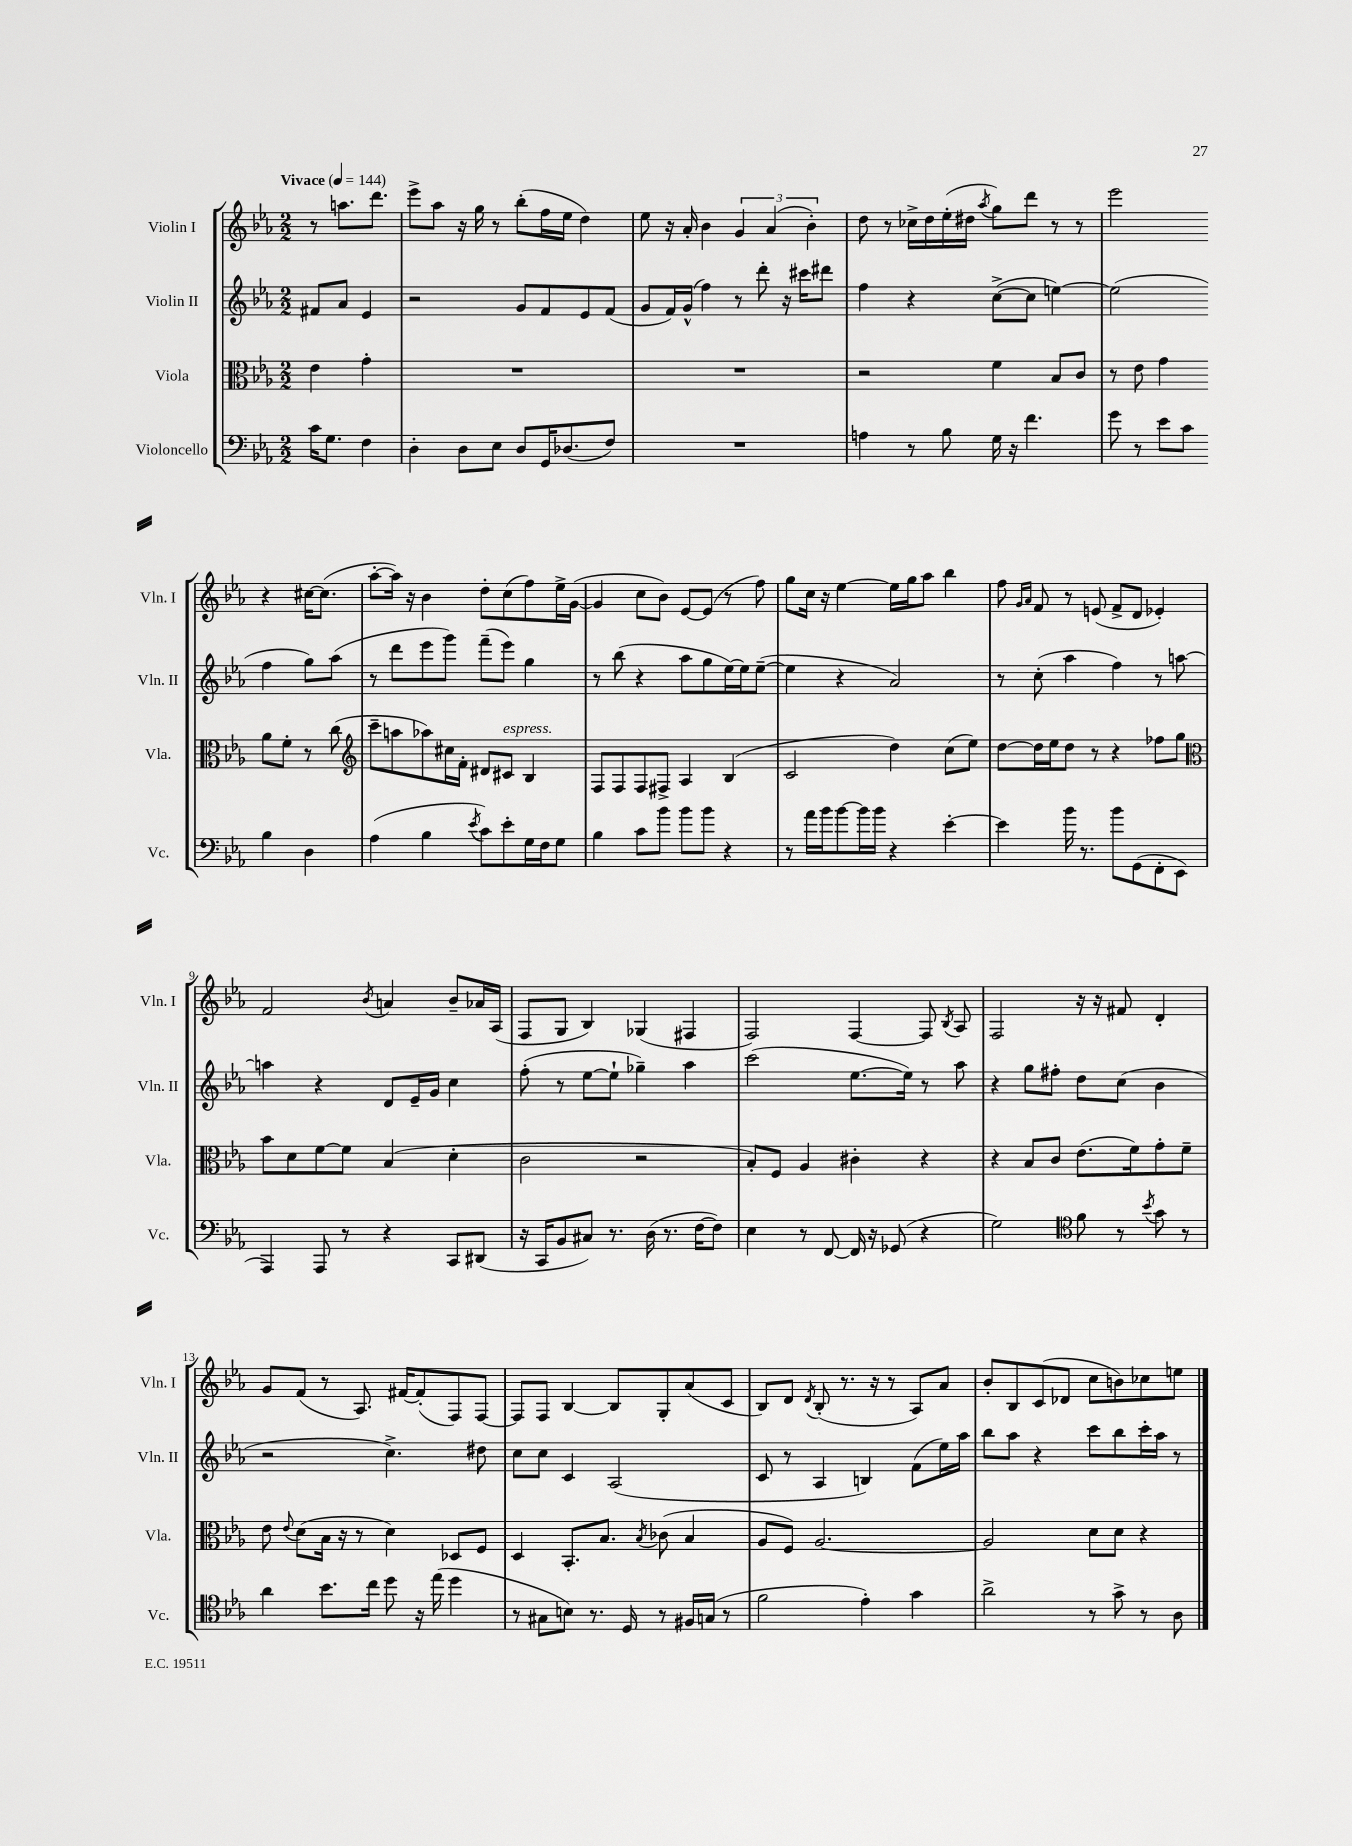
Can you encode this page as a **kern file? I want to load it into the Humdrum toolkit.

**kern	**kern	**kern	**kern
*part4	*part3	*part2	*part1
*staff4	*staff3	*staff2	*staff1
*I"Violoncello	*I"Viola	*I"Violin II	*I"Violin I
*I'Vc.	*I'Vla.	*I'Vln. II	*I'Vln. I
*clefF4	*clefC3	*clefG2	*clefG2
*k[b-e-a-]	*k[b-e-a-]	*k[b-e-a-]	*k[b-e-a-]
*M2/2	*M2/2	*M2/2	*M2/2
*MM144	*MM144	*MM144	*MM144
=	=	=	=
!	!	!	!LO:TX:a:B:t=Vivace
16c\KL	4e-\	8f#X/L	8r
8.G\J	.	.	.
.	.	8a-/J	8.aan\L
4F\	4g'\	4e-/	.
.	.	.	8.ddd\J
=1	=1	=1	=1
4D'\	1r	2r	8eee-^\L
.	.	.	8aa-\J
8D\L	.	.	16r
.	.	.	16gg\
8E-\J	.	.	8r
8D/L	.	8g/L	(8bb-'\L
16GG/K	.	8f/	16ff\L
(8.D-X/	.	.	16ee-\JJ
.	.	8e-/	4dd\)
8F/J)	.	(8f/J	.
=2	=2	=2	=2
1r	1r	8g/L	8ee-\
.	.	16f/L)	16r
.	.	(16g^^/JJ	16a-'/
.	.	4ff\)	4b-\
.	.	8r	6g/
.	.	8ddd'\	.
.	.	.	(6a-/
.	.	16r	.
.	.	16ccc#X\KL	.
.	.	.	6b-'\)
.	.	8ddd#X\J	.
=3	=3	=3	=3
4An\	2r	4ff\	8dd\
.	.	.	8r
8r	.	4r	16cc-X^\LL
.	.	.	16dd\
8B-\	.	.	(16ee-'\
.	.	.	16dd#X\JJ
.	.	.	8qaa-/
16G\	4f\	([8cc^\L	8gg\L)
16r	.	.	.
4.f\	.	8cc\J]	8ddd\J
.	8B-/L	[4een\)	8r
.	8c/J	.	8r
=4	=4	=4	=4
8g\	8r	(2ee\]	2eee-\
8r	8e-\	.	.
8e-\L	4g\	.	.
8c\J	.	.	.
4B-\	8a-\L	4ff\	4r
.	8f'\J	.	.
4D\	8r	8gg\L)	[16cc#X\KL
.	.	.	(8.cc#\J]
.	(8cc\	(8aa-\J	.
!!LO:LB:g=z
=5	=5	=5	=5
*	*clefG2	*	*
(4A-\	8ccc~\L	8r	[8aa-'\L
.	8aan\	8ddd\L	16aa-\Jk])
.	.	.	16r
4B-\	8aa-X\)	8eee-\	4b-\
.	16cc#X\L	8ggg\J)	.
.	16f'\JJ	.	.
8qe-/	.	.	.
8c\L)	8d#X/L	(8fff~\L	8dd'\L
!	!LO:TX:a:i:t=espress.	!	!
8e-'\	8c#X/J	8eee-\J)	(8cc\
16G\L	4B-/	4gg\	8ff\)
16F\J	.	.	.
8G\J	.	.	16ee-^\L
.	.	.	([16g\JJ
=6	=6	=6	=6
4B-\	8F/L	8r	4g/]
.	8F/	(8bb-\	.
8c\L	8F/	4r	8cc\L
8b-\J	8F#X^/J	.	8b-\J)
8b-\L	4A-/	8aa-\L	[8e-/L
8b-\J	.	8gg\	(8e-/J]
4r	(4B-/	[16ee-\L)	8r
.	.	16ee-\J]	.
.	.	([8ee-~\J	8ff\)
=7	=7	=7	=7
8r	2c/	4ee-\]	8gg\L
16a-\LL	.	.	16cc\Jk
16b-\J	.	.	16r
[8b-\	.	4r	[4ee-\
16b-\L]	.	.	.
16b-\JJ	.	.	.
4r	4dd\)	2a-/)	16ee-\LL]
.	.	.	16gg\J
.	.	.	8aa-\J
[4e-'\	(8cc\L	.	4bb-\
.	8ee-\J)	.	.
=8	=8	=8	=8
4e-\]	[8dd\L	8r	8ff\
.	.	.	16qqg/LL
.	.	.	16qqa-/JJ
.	16dd\L]	(8cc'\	8f/
.	16ee-\J	.	.
16b-\	8dd\J	4aa-\	8r
8.r	.	.	.
.	8r	.	(8en/
8b-\L	4r	4ff\)	8f^/L
(8GG\	.	.	8d/J
8FF'\	8ff-X\L	8r	4e-X'/)
8EE-\J	8gg\J	[8aan\	.
!!LO:LB:g=z
=9	=9	=9	=9
*	*clefC3	*	*
4AAA-/)	8b-\L	4aan\]	2f/
.	8d\	.	.
8AAA-/	[8f\	4r	.
8r	8f\J]	.	.
.	.	.	8qb-/
4r	(4B-/	8d/L	4an/
.	.	16e-~/L	.
.	.	16g/JJ	.
8CC/L	4d'\	4cc\	8b-~/L
(8DD#X/J	.	.	16a-X/L
.	.	.	(16A-/JJ
=10	=10	=10	=10
16r	2c\	(8ff'\	8F/L
16CC/KL	.	.	.
8BB-/	.	8r	8G/J
8C#X/J)	.	[8ee-\L	4B-/)
8.r	.	8ee-`\J]	.
.	2r	4gg-X~\)	(4G-X/
(16D\	.	.	.
8.r	.	.	.
.	.	4aa-\	4F#X/
[16F\KL	.	.	.
8F\J])	.	.	.
=11	=11	=11	=11
4E-\	8B-'/L)	(2ccc\	2F/)
.	8F/J	.	.
8r	4A-/	.	.
[8FF/	.	.	.
16FF/]	4c#X'\	[8.ee-\L	[4F/
16r	.	.	.
(8GG-X/	.	.	.
.	.	16ee-\Jk])	.
4r	4r	8r	8F/]
.	.	.	8qB-/
.	.	8aa-\	8A-/
=12	=12	=12	=12
2G\)	4r	4r	2F/
.	8B-/L	8gg\L	.
.	8c/J	8ff#X'\J	.
*clefC4	*	*	*
8f\	(8.e-\L	8dd\L	16r
.	.	.	16r
8r	.	(8cc\J	8f#X/
.	16f\k)	.	.
8qb-/	.	.	.
8g\	8g'\	4b-\	4d'/
8r	8f~\J	.	.
!!LO:LB:g=z
=13	=13	=13	=13
4a-\	8e-\	2r	8g/L
.	8qqe-/	.	.
.	(8d\L	.	(8f/J
8.b-\L	16B-\Jk	.	8r
.	16r	.	.
.	8r	.	8.A-/)
16cc\Jk	.	.	.
8dd\	4d\)	4.cc^\)	.
.	.	.	[16f#X/KL
16r	.	.	(8f#'/]
(16ee-\	.	.	.
4dd\	8D-X/L	.	8F/)
.	8F/J	8dd#X\	[8F/J
=14	=14	=14	=14
8r	4D/	8cc\L	8F/L]
8G#X\L	.	8cc\J	8F/J
8Bn\J)	8.BB-'/L	4c/	[4B-/
8.r	.	.	.
.	8.B-/J	.	.
.	.	(2A-/	8B-/L]
16D/	.	.	.
.	8qB-/	.	.
8r	(8c-X\	.	8G'/
16F#X/LL	4B-/	.	(8a-/
(16Gn/JJ	.	.	.
8r	.	.	8c/J
=15	=15	=15	=15
2f\	8A-/L	8c/	8B-/L)
.	8F/J)	8r	8d/J
.	.	.	8qd/
.	[2.A-/	4A-/	(8B-'/
.	.	.	8.r
4e-'\)	.	4Bn/)	.
.	.	.	16r
.	.	.	8r
4g\	.	(8f\L	8A-/L)
.	.	16ee-\L)	8a-/J
.	.	16aa-\JJ	.
=16	=16	=16	=16
2a-^\	2A-/]	8bb-\L	8b-'/L
.	.	8aa-\J	8B-/
.	.	4r	(8c/
.	.	.	8d-X/J
8r	8d\L	8ccc\L	8cc\L
8g^\	8d\J	8bb-\	8bn\)
8r	4r	16ccc'\L	8cc-X\
.	.	16aa-\JJ	.
8A-\	.	8r	8een\J
==	==	==	==
*-	*-	*-	*-
